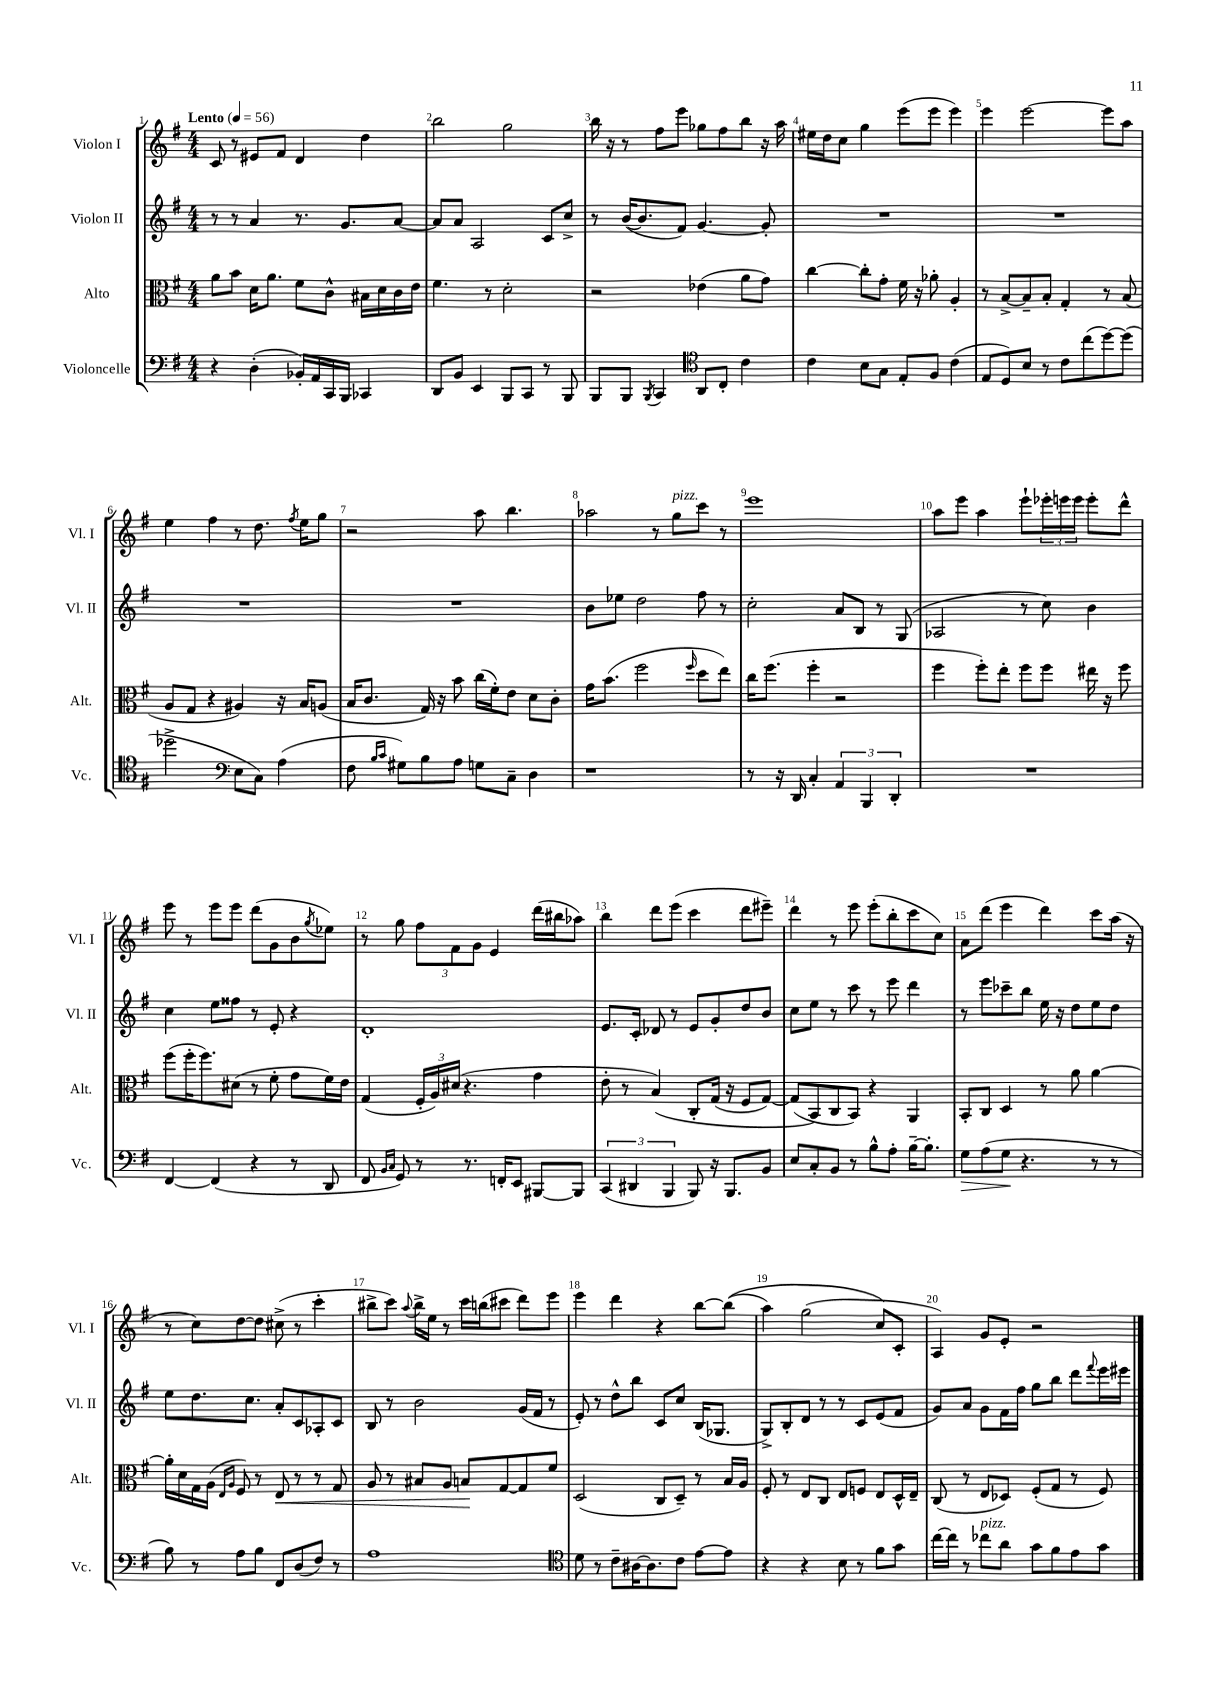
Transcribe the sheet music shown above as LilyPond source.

<<
\new StaffGroup <<
\new Staff = "s0" \with { instrumentName = "Violon I" shortInstrumentName = "Vl. I" } {
    \clef treble \key g \major \numericTimeSignature \time 4/4 \tempo "Lento" 4 = 56
    c'8 r8 eis'8 fis'8 d'4 d''4 |
    b''2 g''2 |
    b''16 r16 r8 fis''8 e'''8 ges''8 fis''8 b''8 r16 a''16 |
    eis''16 d''16 c''8 g''4 e'''8( e'''8 e'''4) |
    e'''4 e'''2~ e'''8 a''8 |
    e''4 fis''4 r8 d''8. \acciaccatura { fis''8 } e''16 g''8 |
    r2 a''8 b''4. |
    aes''2 r8 g''8^\markup { \italic "pizz." } c'''8 r8 |
    e'''1 |
    a''8 e'''8 a''4 e'''8-! \tuplet 3/2 { ees'''16-. e'''16 e'''16 } e'''8-. d'''8-^ |
    e'''8 r8 e'''8 e'''8 d'''8( g'8 b'8 \acciaccatura { g''8 } ees''8) |
    r8 g''8 \tuplet 3/2 { fis''8 fis'8 g'8 } e'4 d'''16( bis''16 aes''8) |
    b''4 d'''8 e'''8( c'''4 d'''8 eis'''8--) |
    d'''4 r8 e'''8 e'''8-.( b''8-. c'''8 c''8) |
    a'8 d'''8( e'''4 d'''4) c'''8 a''16( r16 |
    r8 c''8) d''8~ d''8 cis''8->( r8 c'''4-. |
    bis''8-> c'''8) \appoggiatura { a''8 } bis''16-> e''16 r8 c'''16 b''16( cis'''8 d'''8) e'''8 |
    e'''4 d'''4 r4 b''8~ b''8(\( |
    a''4) g''2( c''8\) c'8-. |
    a4) g'8 e'8-. r2 \bar "|." |
}
\new Staff = "s1" \with { instrumentName = "Violon II" shortInstrumentName = "Vl. II" } {
    \clef treble \key g \major \numericTimeSignature \time 4/4
    r8 r8 a'4 r8. g'8. a'8~ |
    a'8 a'8 a2 c'8 c''8-> |
    r8 b'16~( b'8. fis'8) g'4.~ g'8-. |
    R1 |
    R1 |
    R1 |
    R1 |
    b'8 ees''8 d''2 fis''8 r8 |
    c''2-. a'8 b8 r8 g8( |
    aes2 r8 c''8) b'4 |
    c''4 e''8 fisis''8 r8 e'8-. r4 |
    d'1-. |
    e'8. c'16-. des'8 r8 e'8 g'8-. d''8 b'8 |
    c''8 e''8 r8 c'''8 r8 e'''8 d'''4 |
    r8 e'''8 ces'''8-- b''8 e''16 r16 d''8 e''8 d''8 |
    e''8 d''8. c''8. a'8-. c'8 aes8-. c'8 |
    b8 r8 b'2 g'16( fis'16 r8 |
    e'8-.) r8 d''8-^ b''8 c'8 c''8 b16( ges8. |
    g8->) b8-. d'8 r8 r8 c'8 e'8( fis'8 |
    g'8) a'8 g'8 fis'16 fis''16 g''8 b''8 d'''8 \appoggiatura { fis'''8 } e'''16 eis'''16 \bar "|." |
}
\new Staff = "s2" \with { instrumentName = "Alto" shortInstrumentName = "Alt." } {
    \clef alto \key g \major \numericTimeSignature \time 4/4
    a'8 b'8 d'16 a'8. fis'8 c'8-^ bis16 d'16 c'16 e'16 |
    fis'4. r8 d'2-. |
    r2 ees'4( a'8 g'8) |
    c''4~ c''8-. g'8-. fis'16 r16 aes'8-. a4-. |
    r8 b8~-> b8-- b8-. g4-. r8 b8( |
    a8 g8 r4 ais4) r16 b16 a8( |
    b16 c'8. g16) r16 b'8 c''16( fis'16-.) e'8 d'8 c'8-. |
    g'16 b'8.( fis''2 \grace { fis''16 } d''8 e''8) |
    c''16 fis''8.( fis''4-. r2 |
    fis''4 fis''8-.) e''8-. fis''8 fis''8 eis''16 r16 fis''8 |
    fis''8( fis''16-. fis''8.) dis'8( r8 fis'8-. g'8 fis'16) e'16 |
    g4( \tuplet 3/2 { fis16-. a16) dis'16( } r4. g'4 |
    e'8-. r8 b4)\( c8-. g16( r16 fis8 g8~) |
    g8( b,8\) c8 b,8) r4 a,4 |
    b,8-. c8 d4 r8 a'8 a'4~ |
    a'16-. d'16 g16 a16( \grace { e16 a16 } fis8) r8 e8\< r8 r8 g8 |
    a8 r8 bis8 a8 b8\! g8~ g8 fis'8 |
    d2( c8 d8--) r8 b16 a16 |
    fis8-. r8 e8 c8 e8 f8 e8 d16-^ e16-- |
    c8( r8 e8 des8) fis8-.( g8 r8 fis8) \bar "|." |
}
\new Staff = "s3" \with { instrumentName = "Violoncelle" shortInstrumentName = "Vc." } {
    \clef bass \key g \major \numericTimeSignature \time 4/4
    r4 d4-.( bes,16-.) a,16 c,16 b,,16 ces,4 |
    d,8 b,8 e,4 b,,8 c,8 r8 b,,8 |
    b,,8 b,,8 \acciaccatura { b,,8 } c,4 \clef tenor a,8 c8-. c'4 |
    c'4 b8 g8 e8-. fis8 c'4( |
    e8 d8) b8 r8 c'8 c''8( d''8~) d''8( |
    des''2-> \clef bass e8 c8) a4( |
    fis8 \grace { b16 c'16 } gis8) b8 a8 g8 c8-- d4 |
    r1 |
    r8 r16 d,16 c4-. \tuplet 3/2 { a,4 b,,4 d,4-. } |
    R1 |
    fis,4~ fis,4( r4 r8 d,8 |
    fis,8 \grace { b,16 c16 } g,8) r8 r8. f,16-. e,8 bis,,8~ bis,,8 |
    \tuplet 3/2 { c,4( dis,4 b,,4 } b,,8) r16 b,,8. b,8 |
    e8 c8-. b,8 r8 b8-^ a8-. b16~-- b8.-. |
    g8\> a8( g8\! r4. r8 r8 |
    b8) r8 a8 b8 fis,8 d8( fis8) r8 |
    a1 |
    \clef tenor d'8 r8 c'8-- ais16~ ais8. c'8 e'8~ e'8 |
    r4 r4 b8 r8 fis'8 g'8 |
    c''16~ c''16 r8 ces''8^\markup { \italic "pizz." } a'8 g'8 fis'8 e'8 g'8 \bar "|." |
}
>>
>>
\layout { \context { \Score \override BarNumber.break-visibility = ##(#f #t #t) barNumberVisibility = #all-bar-numbers-visible } }
